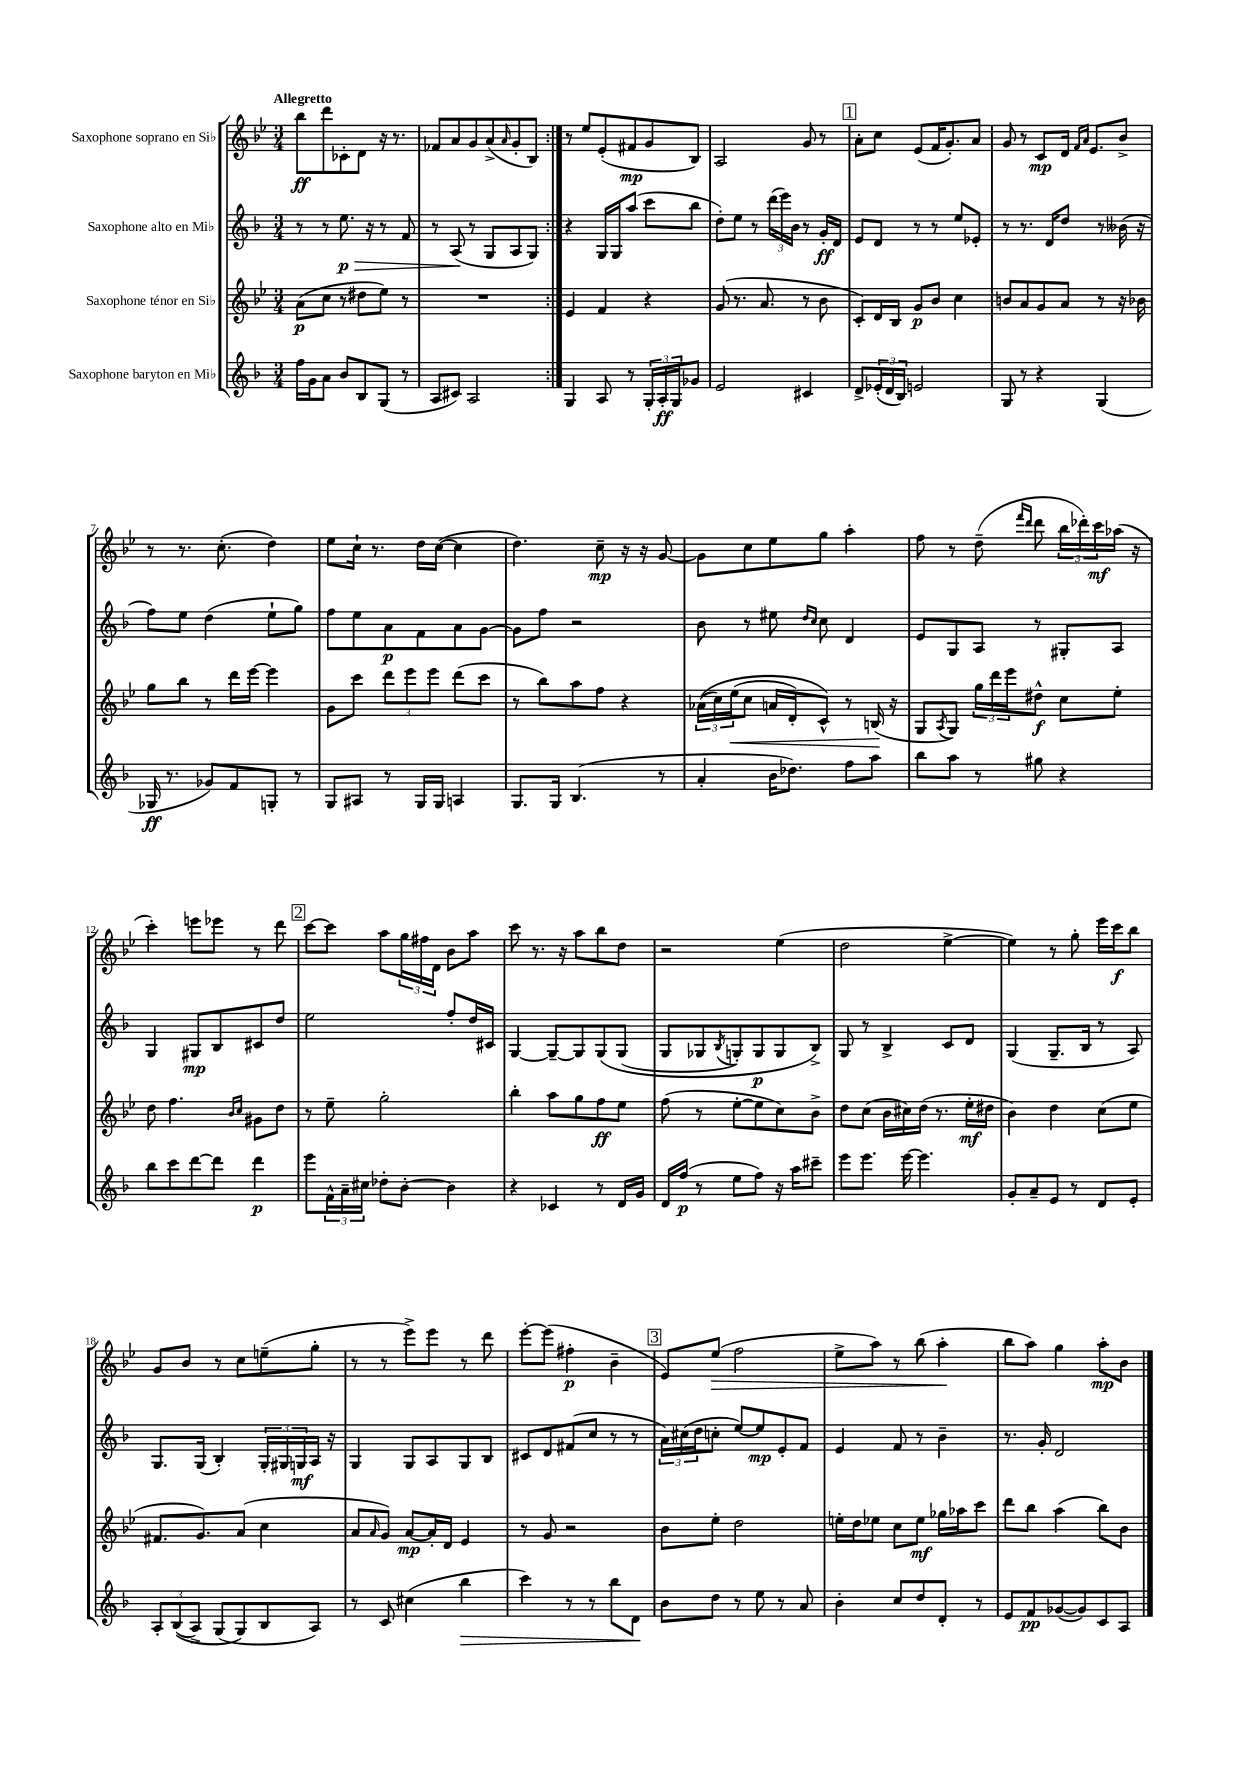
<<
\new StaffGroup <<
\new Staff = "s0" \with { instrumentName = "Saxophone soprano en Sib" } {
    \clef treble \key bes \major \numericTimeSignature \time 3/4 \tempo "Allegretto"
    \repeat volta 2 { bes''8\ff d'''8 ces'8-. d'8 r16 r8. |
    fes'8 a'8 g'8 a'8->( \grace { a'16 } g'8-. bes8) | }
    r8 ees''8 ees'8-.( fis'8\mp g'8 bes8) |
    a2 g'8 r8 |
    \mark \markup { \box "1" } a'8-. c''8 ees'8( f'16 g'8.-.) a'8 |
    g'8 r8 c'8\mp d'16 \grace { f'16 a'16 } ees'8. bes'8-> |
    r8 r8. c''8.-.( d''4) |
    ees''8 c''16-! r8. d''16 c''16~( c''4 |
    d''4.) c''8--\mp r16 r16 g'8~ |
    g'8 c''8 ees''8 g''8 a''4-. |
    f''8 r8 d''8--( \grace { f'''16 d'''16 } d'''8 \tuplet 3/2 { bes''16 des'''16-.) c'''16\mf } aes''16( r16 |
    c'''4-.) e'''8 ees'''8 r8 d'''8 |
    \mark \markup { \box "2" } c'''8~ c'''8 a''8 \tuplet 3/2 { g''16 fis''16 d'16 } bes'8 a''8 |
    c'''8 r8. r16 a''8 bes''8 d''8 |
    r2 ees''4( |
    d''2 ees''4~-> |
    ees''4) r8 g''8-. ees'''16 c'''16\f bes''8 |
    g'8 bes'8 r8 c''8 e''8--( g''8-. |
    r8 r8 ees'''8->) ees'''8 r8 d'''8 |
    ees'''8~-. ees'''8( fis''4-.\p bes'4-- |
    \mark \markup { \box "3" } ees'8) ees''8\>( f''2 |
    ees''8-> a''8) r8 bes''8( a''4-.\! |
    bes''8 a''8) g''4 a''8-.\mp bes'8 \bar "|." |
}
\new Staff = "s1" \with { instrumentName = "Saxophone alto en Mib" } {
    \clef treble \key f \major \numericTimeSignature \time 3/4
    \repeat volta 2 { r8 r8 e''8.\p\> r16 r8 f'8 |
    r8 a8\!( r8 g8 a8 g8) | }
    r4 g16 g16 a''8( c'''8 bes''8 |
    d''8-.) e''8 r8 \tuplet 3/2 { d'''16( e'''16) bes'16 } r8 g'16-.\ff d'16 |
    \mark \markup { \box "1" } e'8 d'8 r8 r8 e''8 ees'8-. |
    r8 r8. d'16 d''8 r8 beses'16( r16 |
    f''8) e''8 d''4( e''8-! g''8) |
    f''8 e''8 a'8\p f'8 a'8 g'8~ |
    g'8 f''8 r2 |
    bes'8 r8 eis''8 \grace { d''16 c''16 } c''8 d'4 |
    e'8 g8 a8 r8 gis8-. a8 |
    g4 gis8\mp bes8 cis'8 d''8 |
    \mark \markup { \box "2" } e''2 f''8-. d''16 cis'16 |
    g4~ g8~-- g8 g8\( g8( |
    g8 ges8 \acciaccatura { bes8 } g8-.) g8\p g8 bes8->\) |
    g8 r8 bes4-> c'8 d'8 |
    g4( g8.-- bes16 r8 a8) |
    g8. g16( bes4-.) \tuplet 3/2 { g16-. gis16 g16\mf } a16 r16 |
    g4 g8 a8 g8 bes8 |
    cis'8 d'8 fis'8( c''8 r8 r8 |
    \mark \markup { \box "3" } \tuplet 3/2 { a'16) cis''16( d''16 } c''8-. e''8~) e''8\mp e'8-. f'8 |
    e'4 f'8 r8 bes'4-- |
    r8. g'16-. d'2 \bar "|." |
}
\new Staff = "s2" \with { instrumentName = "Saxophone ténor en Sib" } {
    \clef treble \key bes \major \numericTimeSignature \time 3/4
    \repeat volta 2 { a'8\p( c''8 r8 dis''8 ees''8) r8 |
    R2. | }
    ees'4 f'4 r4 |
    g'8( r8. a'8. r8 bes'8 |
    \mark \markup { \box "1" } c'8-.) d'16 bes16 g'8\p bes'8 c''4 |
    b'8 a'8 g'8 a'8 r8 r16 bes'16 |
    g''8 bes''8 r8 d'''16 ees'''16~ ees'''4 |
    g'8 c'''8 \tuplet 3/2 { d'''8 ees'''8 ees'''8 } d'''8( c'''8 |
    r8 bes''8) a''8 f''8 r4 |
    \tuplet 3/2 { aes'16(\( c''16) ees''16\<( } c''8 a'16 d'16-.) c'8-^\) r8 b16\!( r16 |
    g8 \acciaccatura { a8 } g8) \tuplet 3/2 { g''16 d'''16 ees'''16 } dis''8-^\f c''8 ees''8-. |
    d''8 f''4. \grace { bes'16 c''16 } gis'8 d''8 |
    \mark \markup { \box "2" } r8 ees''8-- g''2-. |
    bes''4-. a''8 g''8 f''8\ff ees''8 |
    f''8( r8 ees''8~-. ees''8 c''8) bes'8-> |
    d''8 c''8( bes'16 cis''16) d''16( r8. ees''16-.\mf dis''16 |
    bes'4) d''4 c''8( ees''8 |
    fis'8. g'8.) a'8( c''4 |
    a'8 \grace { a'16 } g'8) a'8~\mp a'16-. d'16 ees'4 |
    r8 g'8 r2 |
    \mark \markup { \box "3" } bes'8 ees''8-. d''2 |
    e''16-. d''16 ees''8 c''8 ees''8\mf ges''16 aes''16 c'''8 |
    d'''8 bes''8 a''4( bes''8) bes'8 \bar "|." |
}
\new Staff = "s3" \with { instrumentName = "Saxophone baryton en Mib" } {
    \clef treble \key f \major \numericTimeSignature \time 3/4
    \repeat volta 2 { f''16 g'16 a'8 bes'8 bes8 g8( r8 |
    a8 cis'8) a2 | }
    g4 a8 r8 \tuplet 3/2 { g16-. a16-.\ff g16 } ges'8 |
    e'2 cis'4 |
    \mark \markup { \box "1" } d'8-> \tuplet 3/2 { ees'16-.( d'16 bes16) } e'2 |
    g8 r8 r4 g4( |
    ges16\ff r8. ges'8) f'8 g8-. r8 |
    g8 ais8 r8 g16 g16 a4 |
    g8. g16 bes4.( r8 |
    a'4-. bes'16 des''8.) f''8 a''8 |
    bes''8 a''8 r8 gis''8 r4 |
    bes''8 c'''8 d'''8~ d'''8 d'''4\p |
    \mark \markup { \box "2" } e'''8 \tuplet 3/2 { f'16-^ a'16-- cis''16 } des''8-. bes'8~-. bes'4 |
    r4 ces'4 r8 d'16 g'16 |
    d'16 f''16\p( r8 e''8 f''8) r16 a''16 cis'''8-- |
    e'''8 e'''8. e'''16~ e'''4. |
    g'8-. a'8-- e'8 r8 d'8 e'8-. |
    \tuplet 3/2 { a8-. bes8(\( a8->) } g8( g8\) bes8 a8) |
    r8 c'8 cis''4( bes''4\> |
    c'''4) r8 r8 bes''8 d'8\! |
    \mark \markup { \box "3" } bes'8 d''8 r8 e''8 r8 a'8 |
    bes'4-. c''8 d''8 d'8-. r8 |
    e'8 f'8\pp ges'8~( ges'8) c'8 a8 \bar "|." |
}
>>
>>
